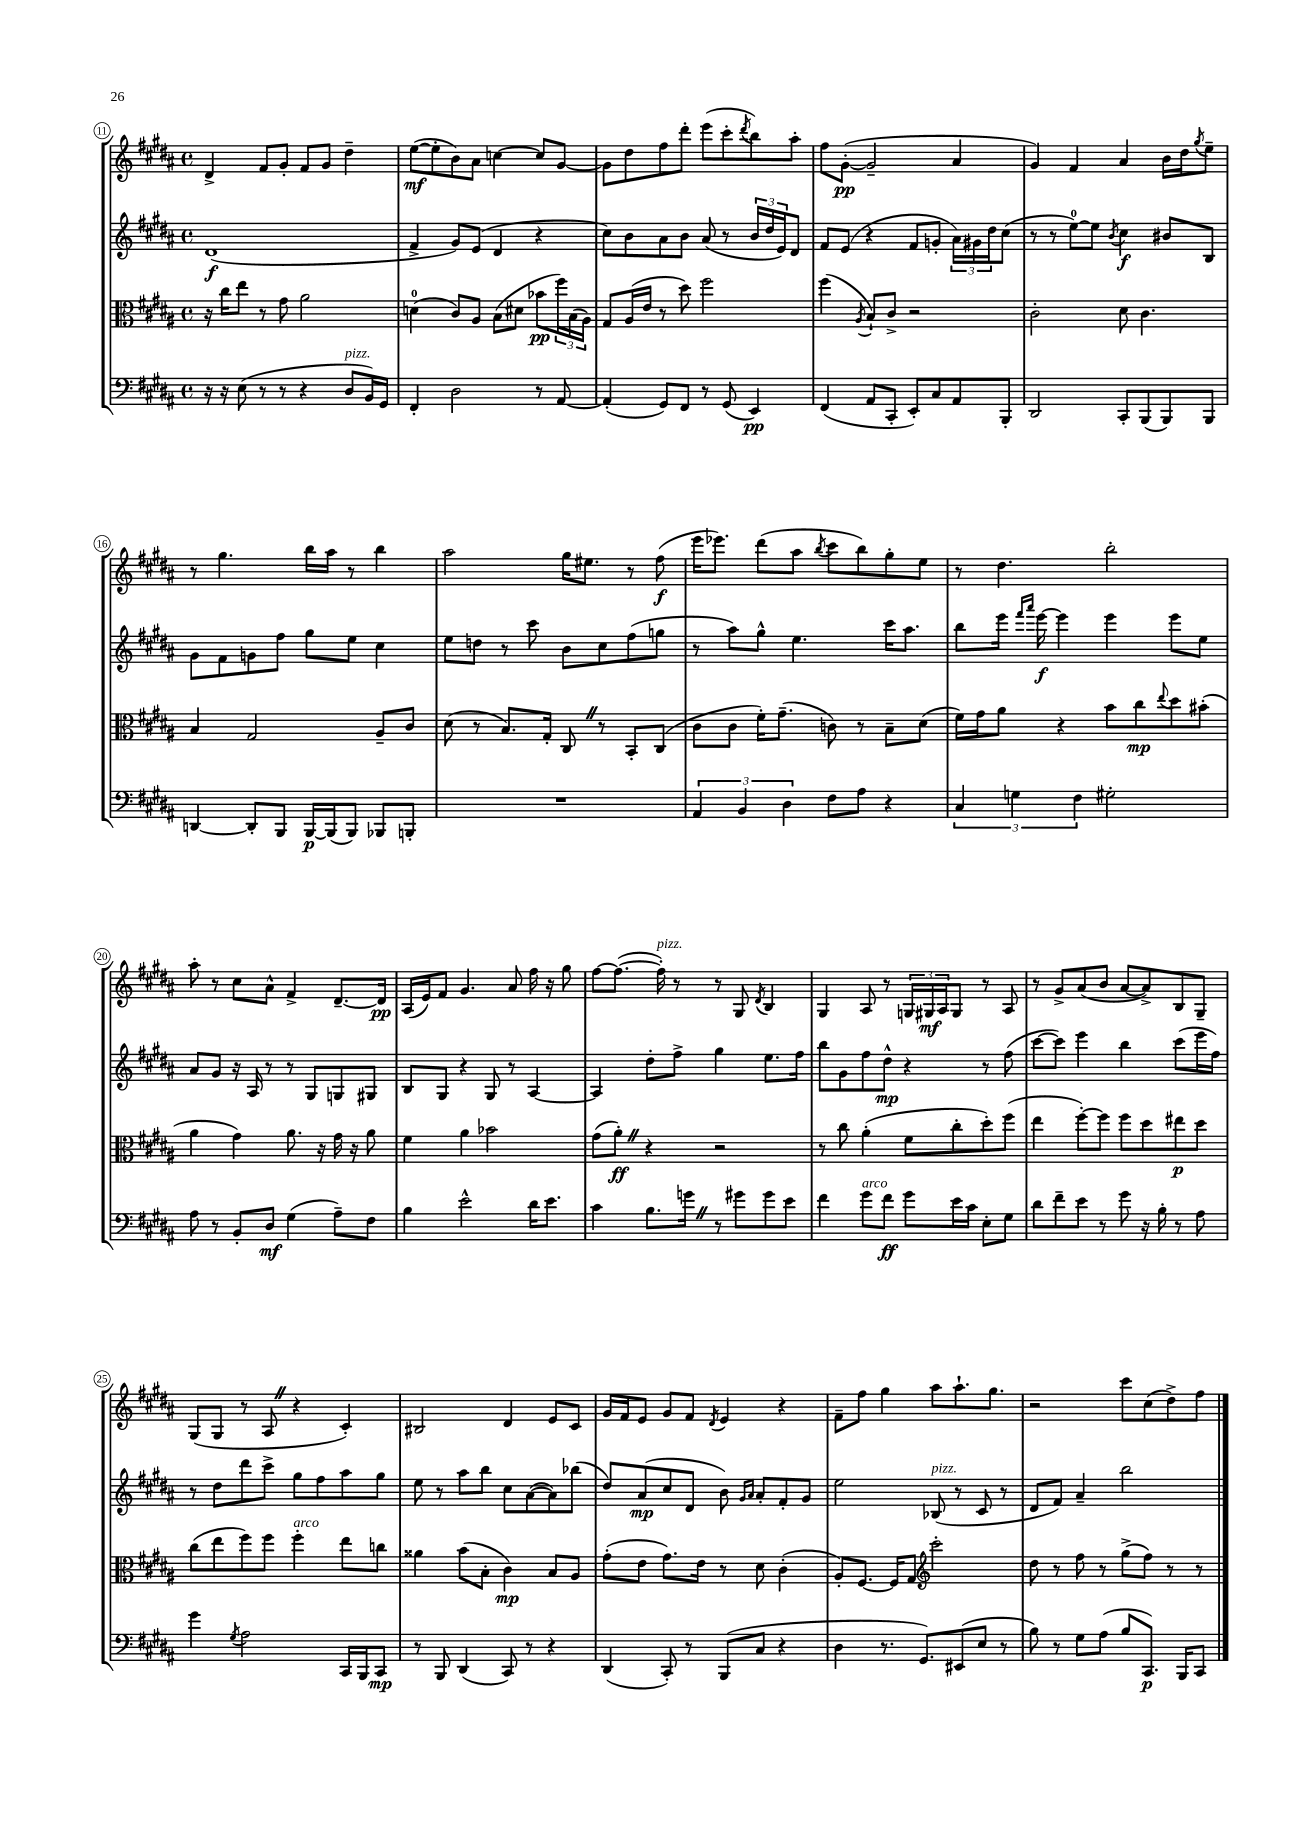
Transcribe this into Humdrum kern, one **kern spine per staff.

**kern	**dynam	**kern	**dynam	**kern	**dynam	**kern	**dynam
*part4	*part4	*part3	*part3	*part2	*part2	*part1	*part1
*staff4	*staff4	*staff3	*staff3	*staff2	*staff2	*staff1	*staff1
*clefF4	*	*clefC3	*	*clefG2	*	*clefG2	*
*k[f#c#g#d#a#]	*	*k[f#c#g#d#a#]	*	*k[f#c#g#d#a#]	*	*k[f#c#g#d#a#]	*
*M4/4	*	*M4/4	*	*M4/4	*	*M4/4	*
*met(c)	*	*met(c)	*	*met(c)	*	*met(c)	*
=11	=11	=11	=11	=11	=11	=11	=11
16r	.	16r	.	(1d#	f	4d#^/	.
16r	.	16cc#\KL	.	.	.	.	.
(8E\	.	8ee\J	.	.	.	.	.
8r	.	8r	.	.	.	8f#/L	.
8r	.	8g#\	.	.	.	8g#'/J	.
4r	.	2a#\	.	.	.	8f#/L	.
.	.	.	.	.	.	8g#/J	.
!LO:TX:a:i:t=pizz.	!	!	!	!	!	!	!
8D#/L	.	.	.	.	.	4dd#~\	.
16BB/L)	.	.	.	.	.	.	.
16GG#/JJ	.	.	.	.	.	.	.
=12	=12	=12	=12	=12	=12	=12	=12
4FF#'/	.	(4dn\	.	4f#^/	.	([8ee\L	mf
.	.	.	.	.	.	8ee'\]	.
2D#\	.	8c#/L)	.	8g#/L)	.	8b\)	.
.	.	8A#/J	.	(8e/J	.	8a#\J	.
.	.	(8B\L	.	4d#/	.	[4ccn\	.
.	.	8d#X\J	.	.	.	.	.
8r	.	8b-X\L	pp	4r	.	8cc/L]	.
[8AA#/	.	24ff#\L)	.	.	.	[8g#/J	.
.	.	(24B\	.	.	.	.	.
.	.	24A#\JJ)	.	.	.	.	.
=13	=13	=13	=13	=13	=13	=13	=13
(4AA#'/]	.	8G#/L	.	8cc#\L)	.	8g#\L]	.
.	.	(16A#/L	.	8b\	.	8dd#\	.
.	.	16e/JJ	.	.	.	.	.
8GG#/L)	.	8r	.	8a#\	.	8ff#\	.
8FF#/J	.	8dd#\)	.	8b\J	.	8ddd#'\J	.
8r	.	2ff#\	.	(8a#/	.	(8eee\L	.
(8GG#/	.	.	.	8r	.	8ccc#'\	.
.	.	.	.	.	.	8qddd#/	.
4EE/)	pp	.	.	24b/LL	.	8bb\)	.
.	.	.	.	24dd#/	.	.	.
.	.	.	.	24e/J)	.	.	.
.	.	.	.	8d#/J	.	8aa#'\J	.
=14	=14	=14	=14	=14	=14	=14	=14
(4FF#/	.	(4ff#\	.	8f#/L	.	8ff#\L	.
.	.	.	.	(8e/J	.	([8g#'\J	pp
.	.	8qA#/	.	.	.	.	.
8AA#/L	.	8B`/L)	.	4r	.	2g#~/]	.
8CC#'/J	.	8c#^/J	.	.	.	.	.
8EE'/L)	.	2r	.	8f#/L	.	.	.
8C#/	.	.	.	8gn'/J	.	.	.
8AA#/	.	.	.	24a#\LL)	.	4a#/	.
.	.	.	.	24g#X\	.	.	.
.	.	.	.	24dd#\J	.	.	.
8BBB'/J	.	.	.	(8cc#\J	.	.	.
=15	=15	=15	=15	=15	=15	=15	=15
2DD#/	.	2c#'\	.	8r	.	4g#/)	.
.	.	.	.	8r	.	.	.
.	.	.	.	[8ee\L)	.	4f#/	.
.	.	.	.	8ee\J]	.	.	.
.	.	.	.	8qb/	.	.	.
8CC#'/L	.	8d#\	.	4cc#\	f	4a#/	.
(8BBB/	.	4.c#\	.	.	.	.	.
8BBB/)	.	.	.	8b#X/L	.	16b\LL	.
.	.	.	.	.	.	16dd#\J	.
.	.	.	.	.	.	8qgg#/	.
8BBB/J	.	.	.	8B/J	.	8ee~\J	.
!!LO:LB:g=z
=16	=16	=16	=16	=16	=16	=16	=16
[4DDn/	.	4B/	.	8g#\L	.	8r	.
.	.	.	.	8f#\	.	4.gg#\	.
8DD'/L]	.	2G#/	.	8gn\	.	.	.
8BBB/J	.	.	.	8ff#\J	.	.	.
[16BBB/LL	p	.	.	8gg#\L	.	16bb\LL	.
(16BBB/J]	.	.	.	.	.	16aa#\JJ	.
8BBB/J)	.	.	.	8ee\J	.	8r	.
8BBB-X/L	.	8A#~/L	.	4cc#\	.	4bb\	.
8BBBn'/J	.	8c#/J	.	.	.	.	.
=17	=17	=17	=17	=17	=17	=17	=17
1r	.	(8d#\	.	8ee\L	.	2aa#\	.
.	.	8r	.	8ddn\J	.	.	.
.	.	8.B/L)	.	8r	.	.	.
.	.	.	.	8ccc#\	.	.	.
.	.	16G#'/Jk	.	.	.	.	.
.	.	8C#Z/	.	8b\L	.	16gg#\KL	.
.	.	.	.	.	.	8.ee#X\J	.
.	.	8r	.	8cc#\	.	.	.
.	.	8BB'/L	.	(8ff#\	.	8r	.
.	.	(8C#/J	.	8ggn\J	.	(8ff#\	f
=18	=18	=18	=18	=18	=18	=18	=18
6AA#/	.	8c#\L	.	8r	.	16eee\KL	.
.	.	.	.	.	.	8.eee-X\J)	.
.	.	8c#\J	.	8aa#\L)	.	.	.
6BB/	.	.	.	.	.	.	.
.	.	16f#'\KL)	.	8gg#^^\J	.	(8ddd#\L	.
.	.	(8.g#~\J	.	.	.	.	.
6D#\	.	.	.	.	.	.	.
.	.	.	.	4.ee\	.	8aa#\J	.
.	.	.	.	.	.	8qbb/	.
8F#\L	.	8cn\)	.	.	.	8ccc#\L	.
8A#\J	.	8r	.	.	.	8bb\)	.
4r	.	8B~\L	.	16ccc#\KL	.	8gg#'\	.
.	.	.	.	8.aa#\J	.	.	.
.	.	(8d#\J	.	.	.	8ee\J	.
=19	=19	=19	=19	=19	=19	=19	=19
6C#/	.	16f#\LL)	.	8bb\L	.	8r	.
.	.	16g#\J	.	.	.	.	.
.	.	8a#\J	.	16eee\Jk	.	4.dd#\	.
6Gn\	.	.	.	.	.	.	.
.	.	.	.	16qqfff#/LL	.	.	.
.	.	.	.	16qqaaa#/JJ	.	.	.
.	.	.	.	[16eee\	f	.	.
.	.	4r	.	4eee\]	.	.	.
6F#\	.	.	.	.	.	.	.
2G#X'\	.	8b\L	.	4eee\	.	2bb'\	.
.	.	8cc#\	mp	.	.	.	.
.	.	8qqee/	.	.	.	.	.
.	.	8dd#\	.	8eee\L	.	.	.
.	.	(8b#X'\J	.	8ee\J	.	.	.
!!LO:LB:g=z
=20	=20	=20	=20	=20	=20	=20	=20
8A#\	.	4a#\	.	8a#/L	.	8aa#'\	.
8r	.	.	.	8g#/J	.	8r	.
8BB'/L	.	4g#\)	.	16r	.	8cc#\L	.
.	.	.	.	16A#/	.	.	.
8D#/J	mf	.	.	8r	.	8a#^^\J	.
(4G#\	.	8.a#\	.	8r	.	4f#^/	.
.	.	.	.	8G#/L	.	.	.
.	.	16r	.	.	.	.	.
8A#~\L)	.	16g#\	.	8Gn/	.	[8.d#~/L	.
.	.	16r	.	.	.	.	.
8F#\J	.	8a#\	.	8G#X/J	.	.	.
.	.	.	.	.	.	16d#/Jk]	pp
=21	=21	=21	=21	=21	=21	=21	=21
4B\	.	4f#\	.	8B/L	.	(16A#/LL	.
.	.	.	.	.	.	16e/J)	.
.	.	.	.	8G#/J	.	8f#/J	.
2e^^\	.	4a#\	.	4r	.	4.g#/	.
.	.	2b-X\	.	8G#/	.	.	.
.	.	.	.	8r	.	8a#/	.
16d#\KL	.	.	.	[4A#/	.	16ff#\	.
8.e\J	.	.	.	.	.	16r	.
.	.	.	.	.	.	8gg#\	.
=22	=22	=22	=22	=22	=22	=22	=22
4c#\	.	(8g#\L	.	4A#/]	.	[8ff#\L	.
.	.	8a#'Z\J)	ff	.	.	(8.ff#\J_	.
8.B\L	.	4r	.	8dd#'\L	.	.	.
!	!	!	!	!	!	!LO:TX:a:i:t=pizz.	!
.	.	.	.	.	.	16ff#'\])	.
.	.	.	.	8ff#^\J	.	8r	.
16gnZ\Jk	.	.	.	.	.	.	.
8r	.	2r	.	4gg#\	.	8r	.
8g#X\L	.	.	.	.	.	8G#/	.
.	.	.	.	.	.	8qd#/	.
8g#\	.	.	.	8.ee\L	.	4B/	.
8e\J	.	.	.	.	.	.	.
.	.	.	.	16ff#\Jk	.	.	.
=23	=23	=23	=23	=23	=23	=23	=23
4f#\	.	8r	.	8bb\L	.	4G#/	.
.	.	8cc#\	.	8g#\	.	.	.
!LO:TX:a:i:t=arco	!	!	!	!	!	!	!
8g#\L	.	(4a#'\	.	8ff#\	.	8A#/	.
8f#\J	ff	.	.	8dd#^^\J	mp	8r	.
8g#\L	.	8f#\L	.	4r	.	24Gn/LL	.
.	.	.	.	.	.	24G#X/	mf
.	.	.	.	.	.	24A#/J	.
16e\L	.	8cc#'\	.	.	.	8G#/J	.
16c#\JJ	.	.	.	.	.	.	.
8E'\L	.	8dd#'\)	.	8r	.	8r	.
8G#\J	.	(8ff#\J	.	(8ff#\	.	8A#/	.
=24	=24	=24	=24	=24	=24	=24	=24
8d#\L	.	4ee\	.	[8ccc#\L	.	8r	.
8f#~\	.	.	.	8ccc#\J])	.	8g#^/L	.
8e\J	.	[8ff#'\L)	.	4eee\	.	(8a#/	.
8r	.	8ff#\J]	.	.	.	8b/J	.
8g#\	.	8ff#\L	.	4bb\	.	[8a#/L	.
16r	.	8dd#\	.	.	.	8a#^/])	.
16B'\	.	.	.	.	.	.	.
8r	.	8ee#X\	p	(8ccc#\L	.	8B/	.
8A#\	.	8dd#\J	.	16eee\L	.	8G#~/J	.
.	.	.	.	16ff#\JJ)	.	.	.
!!LO:LB:g=z
=25	=25	=25	=25	=25	=25	=25	=25
4g#\	.	(8cc#\L	.	8r	.	(8G#/L	.
.	.	8ee\	.	8dd#\L	.	8G#/J	.
8qG#/	.	.	.	.	.	.	.
2A#\	.	8ff#\)	.	8ddd#\	.	8r	.
.	.	8ff#\J	.	8ccc#^\J	.	8A#Z/	.
!	!	!LO:TX:a:i:t=arco	!	!	!	!	!
.	.	4ff#'\	.	8gg#\L	.	4r	.
.	.	.	.	8ff#\	.	.	.
16CC#/LL	.	8ee\L	.	8aa#\	.	4c#'/)	.
16BBB/J	.	.	.	.	.	.	.
8CC#/J	mp	8ccn\J	.	8gg#\J	.	.	.
=26	=26	=26	=26	=26	=26	=26	=26
8r	.	4a##X\	.	8ee\	.	2B#X/	.
8BBB/	.	.	.	8r	.	.	.
(4DD#/	.	(8b\L	.	8aa#\L	.	.	.
.	.	8B'\J	.	8bb\J	.	.	.
8CC#/)	.	4c#\)	mp	8cc#\L	.	4d#/	.
8r	.	.	.	([8a#\	.	.	.
4r	.	8B/L	.	8a#\])	.	8e/L	.
.	.	8A#/J	.	(8bb-X\J	.	8c#/J	.
=27	=27	=27	=27	=27	=27	=27	=27
(4DD#/	.	(8g#'\L	.	8dd#/L)	.	16g#/LL	.
.	.	.	.	.	.	16f#/J	.
.	.	8e\J	.	(8a#/	mp	8e/J	.
8CC#'/)	.	8.g#\L)	.	8cc#/	.	8g#/L	.
8r	.	.	.	8d#/J	.	8f#/J	.
.	.	16e\Jk	.	.	.	.	.
.	.	.	.	.	.	8qd#/	.
(8BBB/L	.	8r	.	8b\)	.	4e/	.
.	.	.	.	16qqg#/LL	.	.	.
.	.	.	.	16qqa#/JJ	.	.	.
8C#/J	.	8d#\	.	8a#'/L	.	.	.
4r	.	(4c#'\	.	8f#'/	.	4r	.
.	.	.	.	8g#/J	.	.	.
=28	=28	=28	=28	=28	=28	=28	=28
4D#\	.	8A#'/L)	.	2ee\	.	8f#~\L	.
.	.	[8.F#/J	.	.	.	8ff#\J	.
8.r	.	.	.	.	.	4gg#\	.
.	.	16F#/KL]	.	.	.	.	.
.	.	8G#/J	.	.	.	.	.
8.GG#/L)	.	.	.	.	.	.	.
*	*	*clefG2	*	*	*	*	*
!	!	!	!	!LO:TX:a:i:t=pizz.	!	!	!
.	.	2ccc#'\	.	(8B-X/	.	8aa#\L	.
(8EE#X/	.	.	.	8r	.	8.aa#`\	.
8E/J	.	.	.	8c#/	.	.	.
.	.	.	.	.	.	8.gg#\J	.
8r	.	.	.	8r	.	.	.
=29	=29	=29	=29	=29	=29	=29	=29
8B\)	.	8dd#\	.	8d#/L	.	2r	.
8r	.	8r	.	8f#/J)	.	.	.
8G#\L	.	8ff#\	.	4a#~/	.	.	.
(8A#\J	.	8r	.	.	.	.	.
8B/L	.	(8gg#^\L	.	2bb\	.	8ccc#\L	.
8.CC#/J)	p	8ff#\J)	.	.	.	(8cc#\	.
.	.	8r	.	.	.	8dd#^\)	.
16BBB/KL	.	.	.	.	.	.	.
8CC#/J	.	8r	.	.	.	8ff#\J	.
==	==	==	==	==	==	==	==
*-	*-	*-	*-	*-	*-	*-	*-
